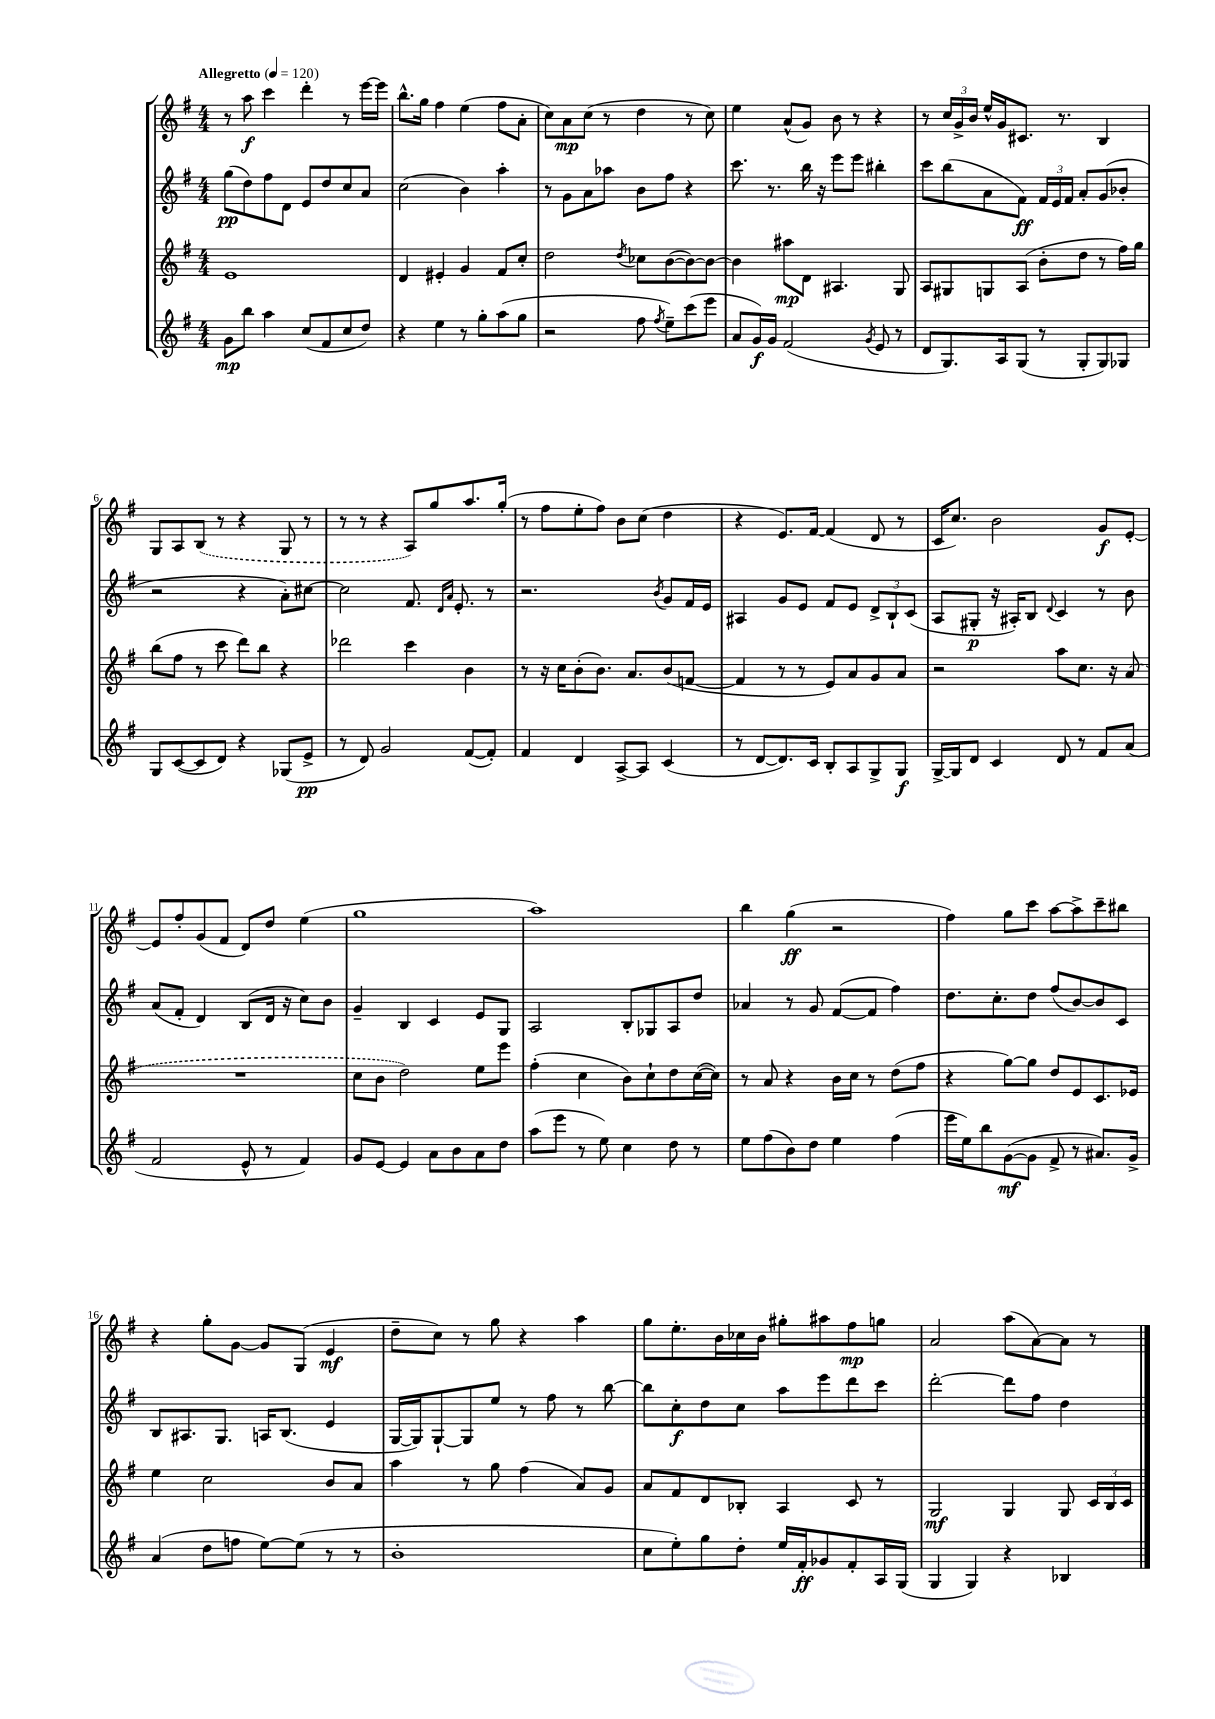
<<
\new StaffGroup <<
\new Staff = "s0" {
    \clef treble \key g \major \numericTimeSignature \time 4/4 \tempo "Allegretto" 4 = 120
    \autoBeamOff r8 a''8\f c'''4 d'''4-. r8 e'''16[~ e'''16] |
    b''8.[-^ g''16] fis''4 e''4( fis''8[ a'8]-. |
    c''8[) a'8\mp c''8]( r8 d''4 r8 c''8) |
    e''4 a'8[-^( g'8]) b'8 r8 r4 |
    r8 \tuplet 3/2 { c''16[ g'16-> b'16] } e''16[-^ g'16 cis'8.] r8. b4 |
    g8[ a8 \once \slurDashed b8]( r8 r4 g8 r8 |
    r8 r8 r4 a8[) g''8 a''8. g''16]-.( |
    r8 fis''8[ e''8-. fis''8]) b'8[ c''8]( d''4 |
    r4 e'8.[) fis'16]~ fis'4( d'8 r8 |
    c'16[ c''8.]) b'2 g'8[\f e'8]~-. |
    e'8[ fis''8-. g'8( fis'8] d'8[) d''8] e''4( |
    g''1 |
    a''1) |
    b''4 g''4\ff( r2 |
    fis''4) g''8[ c'''8] a''8[~ a''8-> c'''8-- bis''8] |
    r4 g''8[-. g'8]~ g'8[ g8]( e'4\mf |
    d''8[-- c''8]) r8 g''8 r4 a''4 |
    g''8[ e''8.-. b'16 ces''16 b'16] gis''8[-. ais''8 fis''8\mp g''8] |
    a'2 a''8[( a'8~) a'8] r8 \bar "|." |
}
\new Staff = "s1" {
    \clef treble \key g \major \numericTimeSignature \time 4/4
    \autoBeamOff g''8[\pp( d''8) fis''8 d'8] e'8[ d''8 c''8 a'8] |
    c''2( b'4) a''4-. |
    r8 g'8[ a'8 aes''8] b'8[ fis''8] r4 |
    c'''8. r8. b''16 r16 e'''8[ e'''8] bis''4-. |
    c'''8[ b''8( a'8 fis'8]\ff) \tuplet 3/2 { fis'16[ e'16 fis'16] } a'8[-. g'8( bes'8]-. |
    r2 r4 a'8[-.) cis''8]~ |
    cis''2 fis'8. \grace { d'16[ a'16] } e'8.-. r8 |
    r2. \acciaccatura { b'8 } g'8[ fis'16 e'16] |
    ais4 g'8[ e'8] fis'8[ e'8] \tuplet 3/2 { d'8[-> b8-! c'8]( } |
    a8[ gis8]-.\p r16 ais16[-.) b8] \appoggiatura { d'8 } c'4 r8 b'8 |
    a'8[( fis'8]-. d'4) b8[( d'16] r16 c''8[) b'8] |
    g'4-- b4 c'4 e'8[ g8] |
    a2 b8[-. ges8 a8 d''8] |
    aes'4 r8 g'8 fis'8[~( fis'8] fis''4) |
    d''8.[ c''8.-. d''8] fis''8[( b'8~) b'8 c'8] |
    b8[ ais8. g8.] a16[ b8.]( e'4 |
    g16[~ g16) g8~-! g8 e''8] r8 fis''8 r8 b''8~ |
    b''8[ c''8-.\f d''8 c''8] a''8[ e'''8 d'''8 c'''8] |
    d'''2~-. d'''8[ fis''8] d''4 \bar "|." |
}
\new Staff = "s2" {
    \clef treble \key g \major \numericTimeSignature \time 4/4
    \autoBeamOff e'1 |
    d'4 eis'4-. g'4 fis'8[ c''8]-. |
    d''2 \acciaccatura { d''8 } ces''8[ b'8~( b'8~) b'8]~ |
    b'4 ais''8[\mp d'8] ais4. g8 |
    a8[ gis8 g8 a8]( b'8[-. d''8] r8 fis''16[) g''16] |
    b''8[( fis''8] r8 c'''8 d'''8[) b''8] r4 |
    des'''2 c'''4 b'4 |
    r8 r16 c''16[ b'8-.( b'8.]) a'8.[ b'8( f'8]~ |
    f'4 r8 r8 e'8[) a'8 g'8 a'8] |
    r2 a''8[ c''8.] r16 \once \slurDashed a'8( |
    R1 |
    c''8[ b'8] d''2) e''8[ e'''8] |
    fis''4-.( c''4 b'8[) c''8-! d''8 c''16~( c''16]) |
    r8 a'8 r4 b'16[ c''16] r8 d''8[( fis''8] |
    r4 g''8[~) g''8] d''8[ e'8 c'8. ees'16] |
    e''4 c''2 b'8[ a'8] |
    a''4 r8 g''8 fis''4( a'8[) g'8] |
    a'8[ fis'8 d'8 bes8]-. a4 c'8 r8 |
    g2\mf g4 g8 \tuplet 3/2 { c'16[ b16 c'16] } \bar "|." |
}
\new Staff = "s3" {
    \clef treble \key g \major \numericTimeSignature \time 4/4
    \autoBeamOff g'8[\mp b''8] a''4 c''8[( fis'8 c''8 d''8]) |
    r4 e''4 r8 g''8[-. a''8( g''8] |
    r2 fis''8 \acciaccatura { fis''8 } e''8[--) c'''8( e'''8] |
    a'8[ g'16\f) g'16] fis'2( \acciaccatura { g'8 } e'8 r8 |
    d'8[ g8.) a16 g8]( r8 g8[-. g8) ges8] |
    g8[ c'8~( c'8 d'8]) r4 ges8[( e'8]->\pp |
    r8 d'8) g'2 fis'8[~( fis'8]-.) |
    fis'4 d'4 a8[~-> a8] c'4( |
    r8 d'8[~ d'8.) c'16] b8[-. a8 g8-> g8]\f |
    g16[~-> g16 d'8] c'4 d'8 r8 fis'8[ a'8]( |
    fis'2 e'8-^ r8 fis'4) |
    g'8[ e'8]~ e'4 a'8[ b'8 a'8 d''8] |
    a''8[( e'''8] r8 e''8) c''4 d''8 r8 |
    e''8[ fis''8( b'8) d''8] e''4 fis''4( |
    e'''16[ e''16) b''8 g'8~\mf( g'8] fis'8-> r8 ais'8.[) g'16]-> |
    a'4( d''8[ f''8] e''8[~) e''8]( r8 r8 |
    b'1-. |
    c''8[ e''8-.) g''8 d''8]-. e''16[ fis'16-.\ff ges'8 fis'8-. a16 g16]( |
    g4 g4) r4 bes4 \bar "|." |
}
>>
>>
